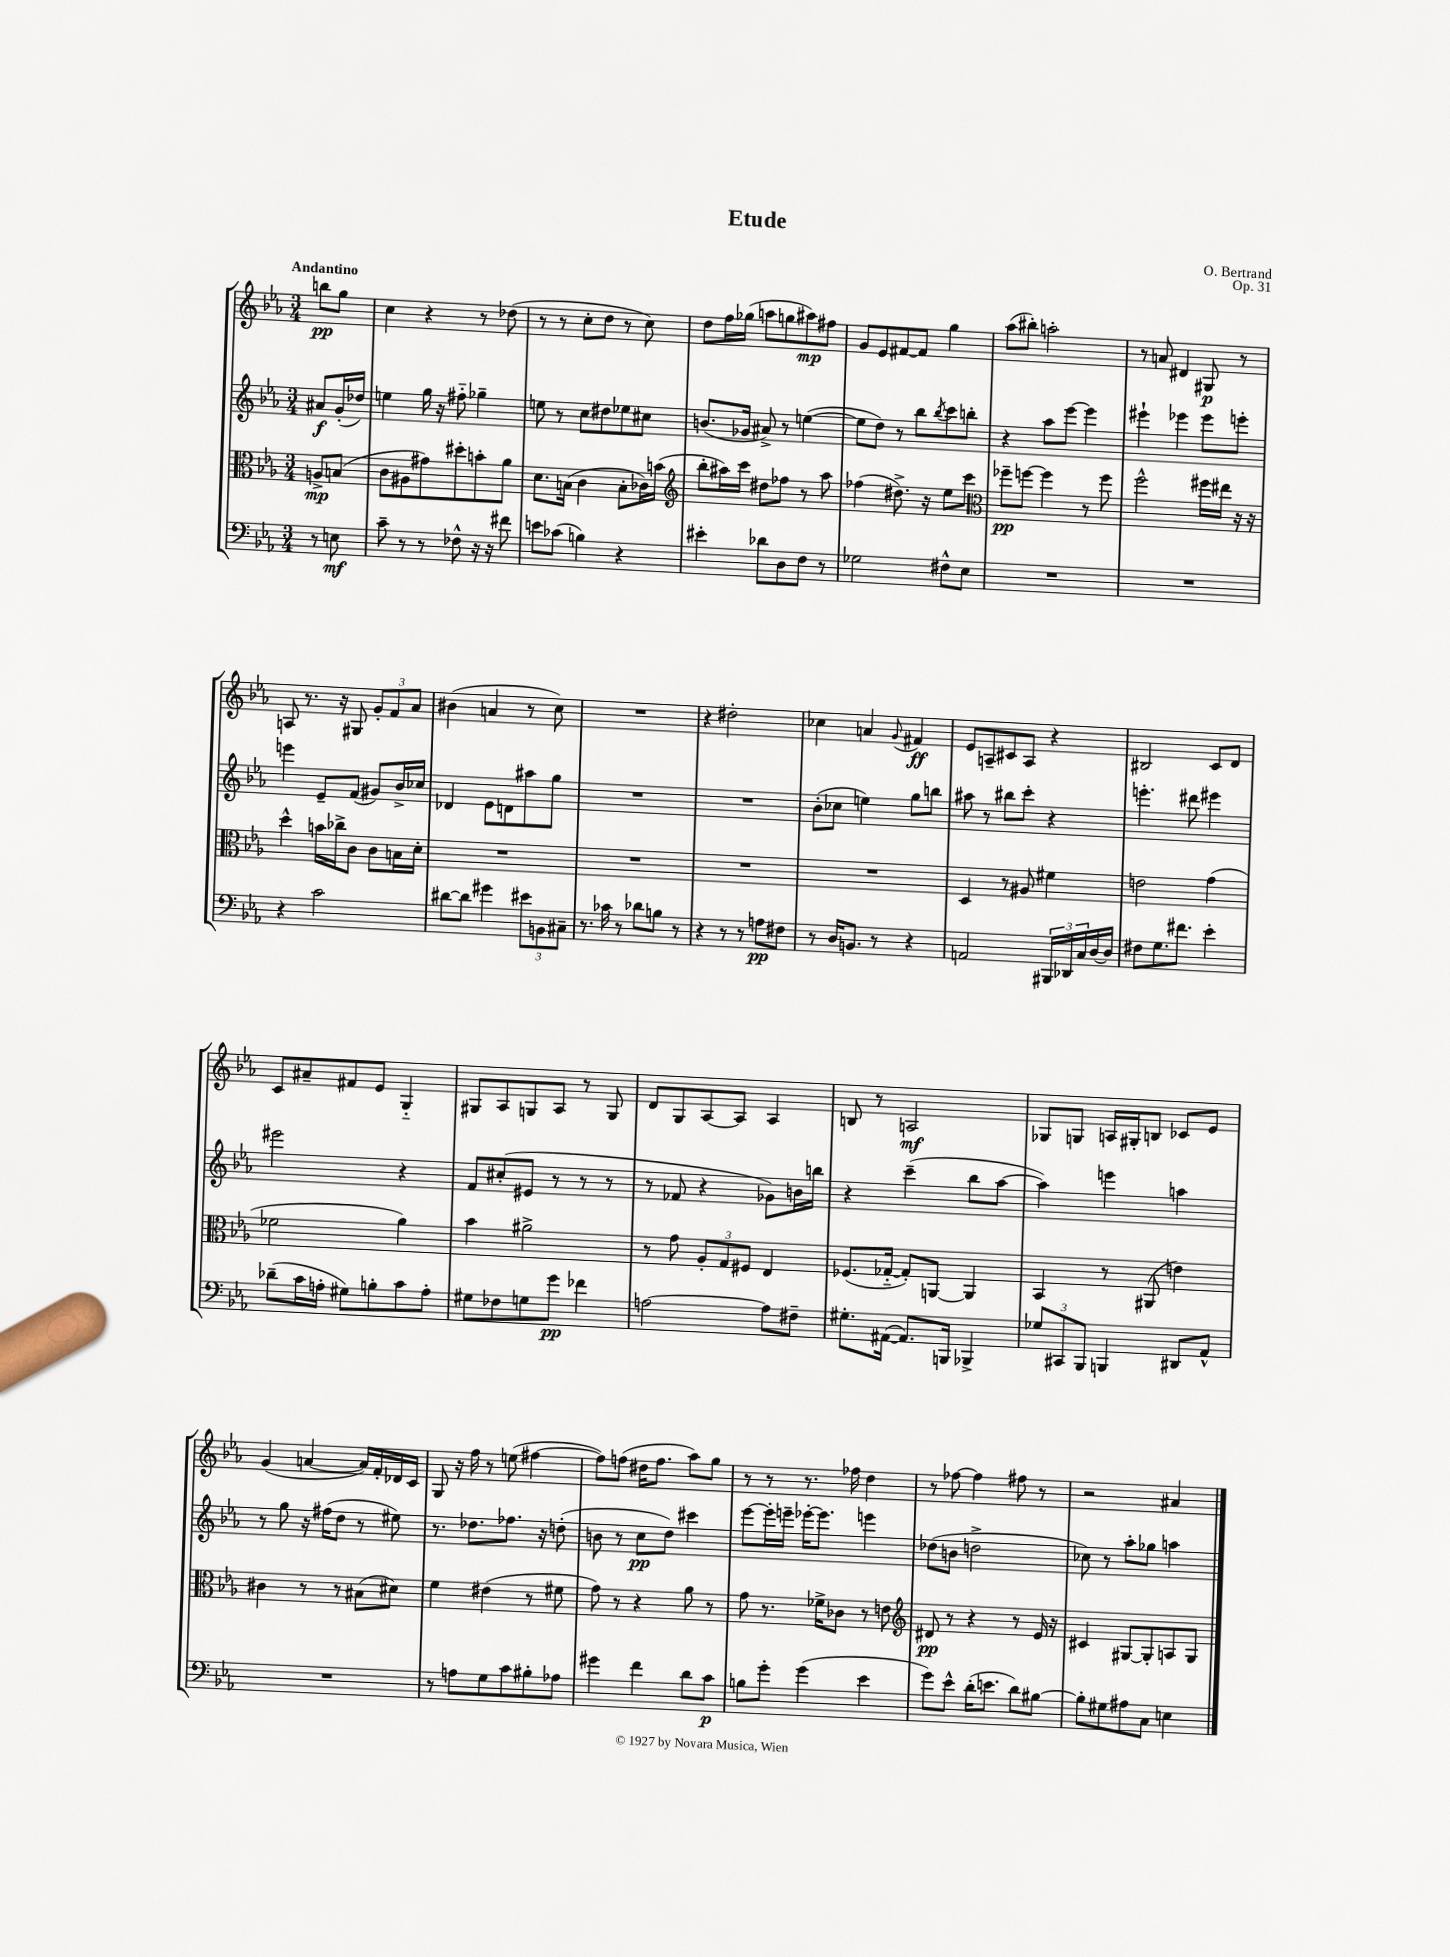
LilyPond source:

\header { title = "Etude" composer = "O. Bertrand" opus = "Op. 31" }
<<
\new StaffGroup <<
\new Staff = "s0" {
    \clef treble \key ees \major \numericTimeSignature \time 3/4 \partial 4 \tempo "Andantino"
    b''8\pp g''8 |
    c''4 r4 r8 des''8( |
    r8 r8 c''8-. d''8 r8 c''8) |
    d''8 f''16 ges''16( a''8 g''8 ais''8\mp) fis''8 |
    g'8 ees'8 fis'8~ fis'8 g''4 |
    aes''8( bis''8-.) a''2-. |
    r8 a'8 dis'4 gis8\p r8 |
    a8 r8. r16 gis8 \tuplet 3/2 { g'8-. f'8 aes'8 } |
    bis'4( a'4 r8 c''8) |
    R2. |
    r4 dis''2-. |
    ces''4 a'4 \appoggiatura { g'8 } fis'4\ff |
    ees'8 a8-- cis'8 a8 r4 |
    bis2 c'8 d'8 |
    c'8 ais'8-- fis'8 ees'8 g4-_ |
    gis8 aes8 g8 aes8 r8 g8 |
    d'8 g8 aes8~ aes8 aes4 |
    b8 r8 a2\mf |
    ges8 g8 a16 gis16-. b8 ces'8 ees'8 |
    g'4( a'4~ a'16) f'16-. des'16 c'16 |
    g8 r16 f''16 r8 e''8( fis''4~ |
    fis''8) f''8( dis''16 f''8. aes''8) g''8 |
    r8 r8 r8. fes''16 d''4 |
    r8 fes''8~ fes''4 fis''8 r8 |
    r2 ais'4 \bar "|." |
}
\new Staff = "s1" {
    \clef treble \key ees \major \numericTimeSignature \time 3/4 \partial 4
    ais'8\f g'16-.( des''16) |
    e''4 g''16 r16 fis''8-_ ges''4-- |
    e''8 r8 c''8 dis''8 ees''8 cis''8 |
    b'8.( ges'16 ais'8->) r8 e''4~( |
    e''8 d''8) r8 bes''8 \acciaccatura { bes''8 } c'''8 b''8-. |
    r4 aes''8 ees'''8~ ees'''4 |
    eis'''4-! ees'''4 ees'''8 e'''8-. |
    e'''4 ees'8-- f'8( gis'8) bes'16-> ces''16 |
    des'4 ees'8 d'8 ais''8 g''8 |
    R2. |
    R2. |
    bes'8-.( ces''8 e''4) g''8 b''8 |
    ais''8 r8 bis''8 c'''8-. r4 |
    e'''4.-. dis'''8 eis'''4 |
    eis'''2 r4 |
    f'8 cis''8-.( eis'8 r8 r8 r8 |
    r8 fes'8 r4 ges'8) b'16 b''16 |
    r4 c'''4--( bes''8 aes''8~ |
    aes''4) e'''4 a''4 |
    r8 g''8 r16 fis''16( d''8 r8 eis''8) |
    r8. des''8. fes''8. r16 d''8-.( |
    b'8 r8 c''8\pp d''8) cis'''4 |
    ees'''8~ ees'''16-. e'''16-- ees'''16~-. ees'''8. e'''4 |
    des''8( b'8 d''2-> |
    ces''8) r8 aes''8-. ges''8 a''4 \bar "|." |
}
\new Staff = "s2" {
    \clef alto \key ees \major \numericTimeSignature \time 3/4 \partial 4
    a8->\mp b8( |
    c'8 ais8 gis'8) dis''8-. b'8-. aes'8 |
    d'8. b16( c'4 b8-. ces'16) b'16( |
    \clef treble bes''8-. ais''16) c'''16 dis''8 fes''8 r8 ais''8 |
    fes''4( dis''8.->) r16 ees''8 c'''8 |
    \clef alto fes''8--\pp f''8~ f''4 r8 f''8 |
    f''2-^ fis''16 eis''16 r16 r16 |
    d''4-^ b'16 ces''16-> c'8 c'8 b16 d'16-. |
    R2. |
    R2. |
    R2. |
    R2. |
    d4 r8 ais8 fis'4 |
    e'2 g'4( |
    fes'2 aes'4) |
    bes'4 ais'2-> |
    r8 g'8 \tuplet 3/2 { aes8-. g8 fis8 } ees4 |
    fes8.( ges16~-_ ges8-.) a,8~ a,4 |
    bes,4 r8 ais,8( e'4) |
    cis'4 r8 r8 bis8( dis'8) |
    f'4 eis'4( r8 fis'8 |
    g'8) r8 r4 aes'8 r8 |
    g'8 r8. fes'16-> ces'8 r8 e'8 |
    \clef treble dis'8\pp r8 r4 r8 ees'16 r16 |
    cis'4 gis8~ gis8-. a8 gis8 \bar "|." |
}
\new Staff = "s3" {
    \clef bass \key ees \major \numericTimeSignature \time 3/4 \partial 4
    r8 e8\mf |
    c'8-- r8 r8 fes8-^ r16 r16 fis'8 |
    e'8 ces'8( b4) r4 |
    eis'4-. des'8 d8 f8 r8 |
    ges2 fis8-^ ees8 |
    R2. |
    R2. |
    r4 c'2 |
    dis'8~ dis'8 gis'4 \tuplet 3/2 { eis'8 b,8 cis8-- } |
    r8. ces'16 r8 des'8 b8 r8 |
    r4 r8 r8 a8\pp fis8 |
    r8 d16 b,8. r8 r4 |
    a,2 \tuplet 3/2 { bis,,16 des,16 c16 } d16~ d16 |
    fis8 g8. fis'8. ees'4-. |
    des'8--( c'16 a16-. gis8) b8-. c'8 a8-. |
    gis8 fes8 g8 g'8\pp fes'4 |
    a2~ a8 fis8-- |
    gis8.-. ais,16~( ais,8.) b,,16 bes,,4-> |
    \tuplet 3/2 { ges8 cis,8 bes,,8 } b,,4 dis,8 aes,8-^ |
    R2. |
    r8 a8 g8 c'8 bis8-. aes8 |
    gis'4 f'4 d'8 c'8\p |
    b8 g'8-. g'4( ees'4 |
    g'8) ees'8-^ d'16-.( e'8. d'8) bis8~ |
    bis8-. gis8 ais8 c8 e4 \bar "|." |
}
>>
>>
\layout { \context { \Score \remove "Bar_number_engraver" } }
